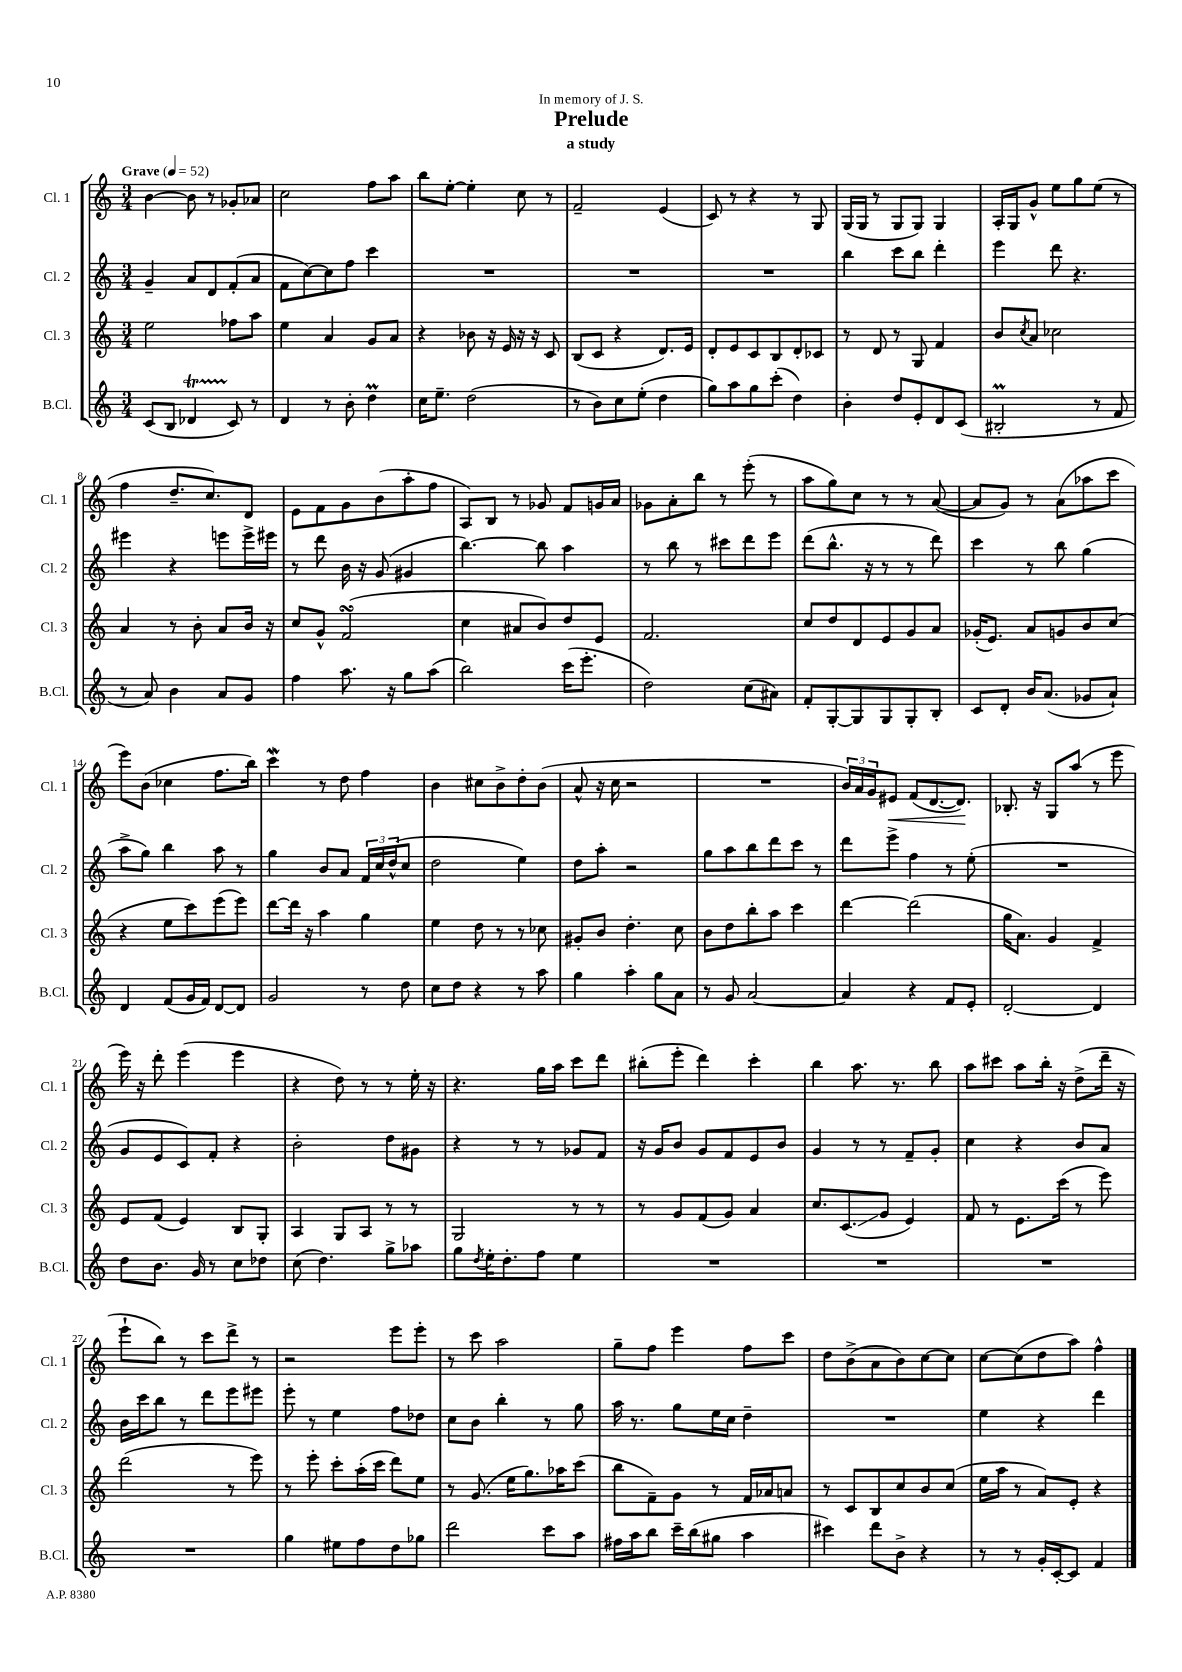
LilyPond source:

\header { title = "Prelude" subtitle = "a study" dedication = "In memory of J. S." }
<<
\new StaffGroup <<
\new Staff = "s0" \with { instrumentName = "Cl. 1" shortInstrumentName = "Cl. 1" } {
    \clef treble \key c \major \numericTimeSignature \time 3/4 \tempo "Grave" 4 = 52
    b'4~ b'8 r8 ges'8-. aes'8 |
    c''2 f''8 a''8 |
    b''8 e''8~-. e''4-. c''8 r8 |
    f'2-- e'4( |
    c'8) r8 r4 r8 g8 |
    g16( g16 r8 g8 g8) g4 |
    a16-. g16 g'8-^ e''8 g''8 e''8( r8 |
    f''4 d''8.-- c''8.) d'8 |
    e'8 f'8 g'8 b'8( a''8-. f''8 |
    a8) b8 r8 ges'8 f'8 g'16 a'16 |
    ges'8 a'8-. b''8 r8 e'''8-.( r8 |
    a''8 g''8) c''8 r8 r8 a'8~( |
    a'8 g'8) r8 a'8( aes''8 c'''8 |
    e'''8) b'8( ces''4 f''8. b''16) |
    c'''4\mordent r8 d''8 f''4 |
    b'4 cis''8 b'8-> d''8-. b'8( |
    a'8-^ r16 c''16 r2 |
    R2. |
    \tuplet 3/2 { b'16) a'16 g'16 } eis'8\< f'8( d'8.~ d'8.\!) |
    bes8.-. r16 g8 a''8( r8 e'''8 |
    e'''16) r16 d'''8-. e'''4( e'''4 |
    r4 d''8) r8 r8 e''16-. r16 |
    r4. g''16 a''16 c'''8 d'''8 |
    bis''8-.( e'''8-. d'''4) c'''4-. |
    b''4 a''8. r8. b''8 |
    a''8 cis'''8 a''8 b''16-. r16 d''8->( d'''16-- r16 |
    e'''8-! b''8) r8 c'''8 d'''8-> r8 |
    r2 e'''8 e'''8-. |
    r8 c'''8 a''2 |
    g''8-- f''8 e'''4 f''8 c'''8 |
    d''8 b'8->( a'8 b'8) c''8~ c''8 |
    c''8~ c''8( d''8 a''8) f''4-^ \bar "|." |
}
\new Staff = "s1" \with { instrumentName = "Cl. 2" shortInstrumentName = "Cl. 2" } {
    \clef treble \key c \major \numericTimeSignature \time 3/4
    g'4-- a'8 d'8 f'8-.( a'8 |
    f'8 c''8~) c''8 f''8 c'''4 |
    R2. |
    R2. |
    R2. |
    b''4 c'''8 b''8 d'''4-. |
    e'''4 d'''8 r4. |
    eis'''4 r4 e'''8 e'''16-> eis'''16 |
    r8 d'''8 b'16 r16 g'8( gis'4 |
    b''4.~) b''8 a''4 |
    r8 b''8 r8 cis'''8 d'''8 e'''8 |
    d'''8( b''8.-^ r16 r8 r8 d'''8) |
    c'''4 r8 b''8 g''4( |
    a''8-> g''8) b''4 a''8 r8 |
    g''4 b'8 a'8 \tuplet 3/2 { f'16 c''16 d''16-^( } c''8 |
    d''2 e''4) |
    d''8 a''8-. r2 |
    g''8 a''8 b''8 d'''8 c'''8 r8 |
    d'''8 e'''8-> f''4 r8 e''8-.( |
    R2. |
    g'8 e'8 c'8) f'8-. r4 |
    b'2-. d''8 gis'8 |
    r4 r8 r8 ges'8 f'8 |
    r16 g'16 b'8 g'8 f'8 e'8 b'8 |
    g'4 r8 r8 f'8-- g'8-. |
    c''4 r4 b'8 a'8 |
    b'16 c'''16 b''8 r8 d'''8 e'''8 eis'''8 |
    e'''8-. r8 e''4 f''8 des''8 |
    c''8 b'8 b''4-. r8 g''8 |
    a''16 r8. g''8 e''16 c''16 d''4-- |
    R2. |
    e''4 r4 d'''4 \bar "|." |
}
\new Staff = "s2" \with { instrumentName = "Cl. 3" shortInstrumentName = "Cl. 3" } {
    \clef treble \key c \major \numericTimeSignature \time 3/4
    e''2 fes''8 a''8 |
    e''4 a'4 g'8 a'8 |
    r4 bes'8 r16 e'16 r16 r16 c'8 |
    b8( c'8 r4 d'8.) e'16 |
    d'8-. e'8 c'8 b8 d'8-. ces'8 |
    r8 d'8 r8 g8 f'4 |
    b'8 \acciaccatura { c''8 } a'8 ces''2 |
    a'4 r8 b'8-. a'8 b'16 r16 |
    c''8 g'8-^ f'2\turn( |
    c''4 ais'8 b'8) d''8 e'8 |
    f'2. |
    c''8 d''8 d'8 e'8 g'8 a'8 |
    ges'16-.( e'8.) a'8 g'8 b'8 c''8( |
    r4 e''8 c'''8) e'''8( e'''8) |
    d'''8~ d'''16 r16 a''4 g''4 |
    e''4 d''8 r8 r8 ces''8 |
    gis'8-. b'8 d''4.-. c''8 |
    b'8 d''8 b''8-. a''8 c'''4 |
    d'''4~ d'''2( |
    g''16 a'8.) g'4 f'4-> |
    e'8 f'8( e'4) b8 g8-. |
    a4 g8 a8 r8 r8 |
    g2 r8 r8 |
    r8 g'8 f'8( g'8) a'4 |
    c''8. c'8.\glissando( g'8 e'4) |
    f'8 r8 e'8. c'''16( r8 e'''8) |
    d'''2( r8 e'''8) |
    r8 e'''8-. c'''8-. a''16-.( c'''16 d'''8) e''8 |
    r8 g'8.( e''16 g''8.) aes''16 c'''8( |
    b''8 f'8--) g'8 r8 f'16 aes'16 a'8 |
    r8 c'8 b8 c''8 b'8 c''8( |
    e''16 a''16 r8 a'8) e'8-. r4 \bar "|." |
}
\new Staff = "s3" \with { instrumentName = "B.Cl." shortInstrumentName = "B.Cl." } {
    \clef treble \key c \major \numericTimeSignature \time 3/4
    c'8( b8 des'4\startTrillSpan c'8\stopTrillSpan) r8 |
    d'4 r8 b'8-. d''4\prall |
    c''16 e''8.-- d''2( |
    r8 b'8) c''8 e''8-.( d''4 |
    g''8) a''8 g''8 c'''8-.( d''4) |
    b'4-. d''8 e'8-. d'8 c'8( |
    bis2-.\prall r8 f'8 |
    r8 a'8) b'4 a'8 g'8 |
    f''4 a''8. r16 g''8 a''8( |
    b''2) c'''16( e'''8.-. |
    d''2) c''8( ais'8) |
    f'8-. g8~-. g8 g8 g8-. b8-. |
    c'8 d'8-. b'16 a'8.( ges'8 a'8-!) |
    d'4 f'8( g'16 f'16) d'8~ d'8 |
    g'2 r8 d''8 |
    c''8 d''8 r4 r8 a''8 |
    g''4 a''4-. g''8 a'8 |
    r8 g'8 a'2~ |
    a'4 r4 f'8 e'8-. |
    d'2~-. d'4 |
    d''8 b'8. g'16 r8 c''8 des''8 |
    c''8( d''4.) g''8-> aes''8 |
    g''8 \acciaccatura { d''8 } e''16-. d''8.-. f''8 e''4 |
    R2. |
    R2. |
    R2. |
    R2. |
    g''4 eis''8 f''8 d''8 ges''8 |
    d'''2 c'''8 a''8 |
    fis''16 a''16 b''8 c'''16-- b''16( gis''8 a''4 |
    cis'''4) d'''8 b'8-> r4 |
    r8 r8 g'16-. c'16~-. c'8 f'4 \bar "|." |
}
>>
>>
